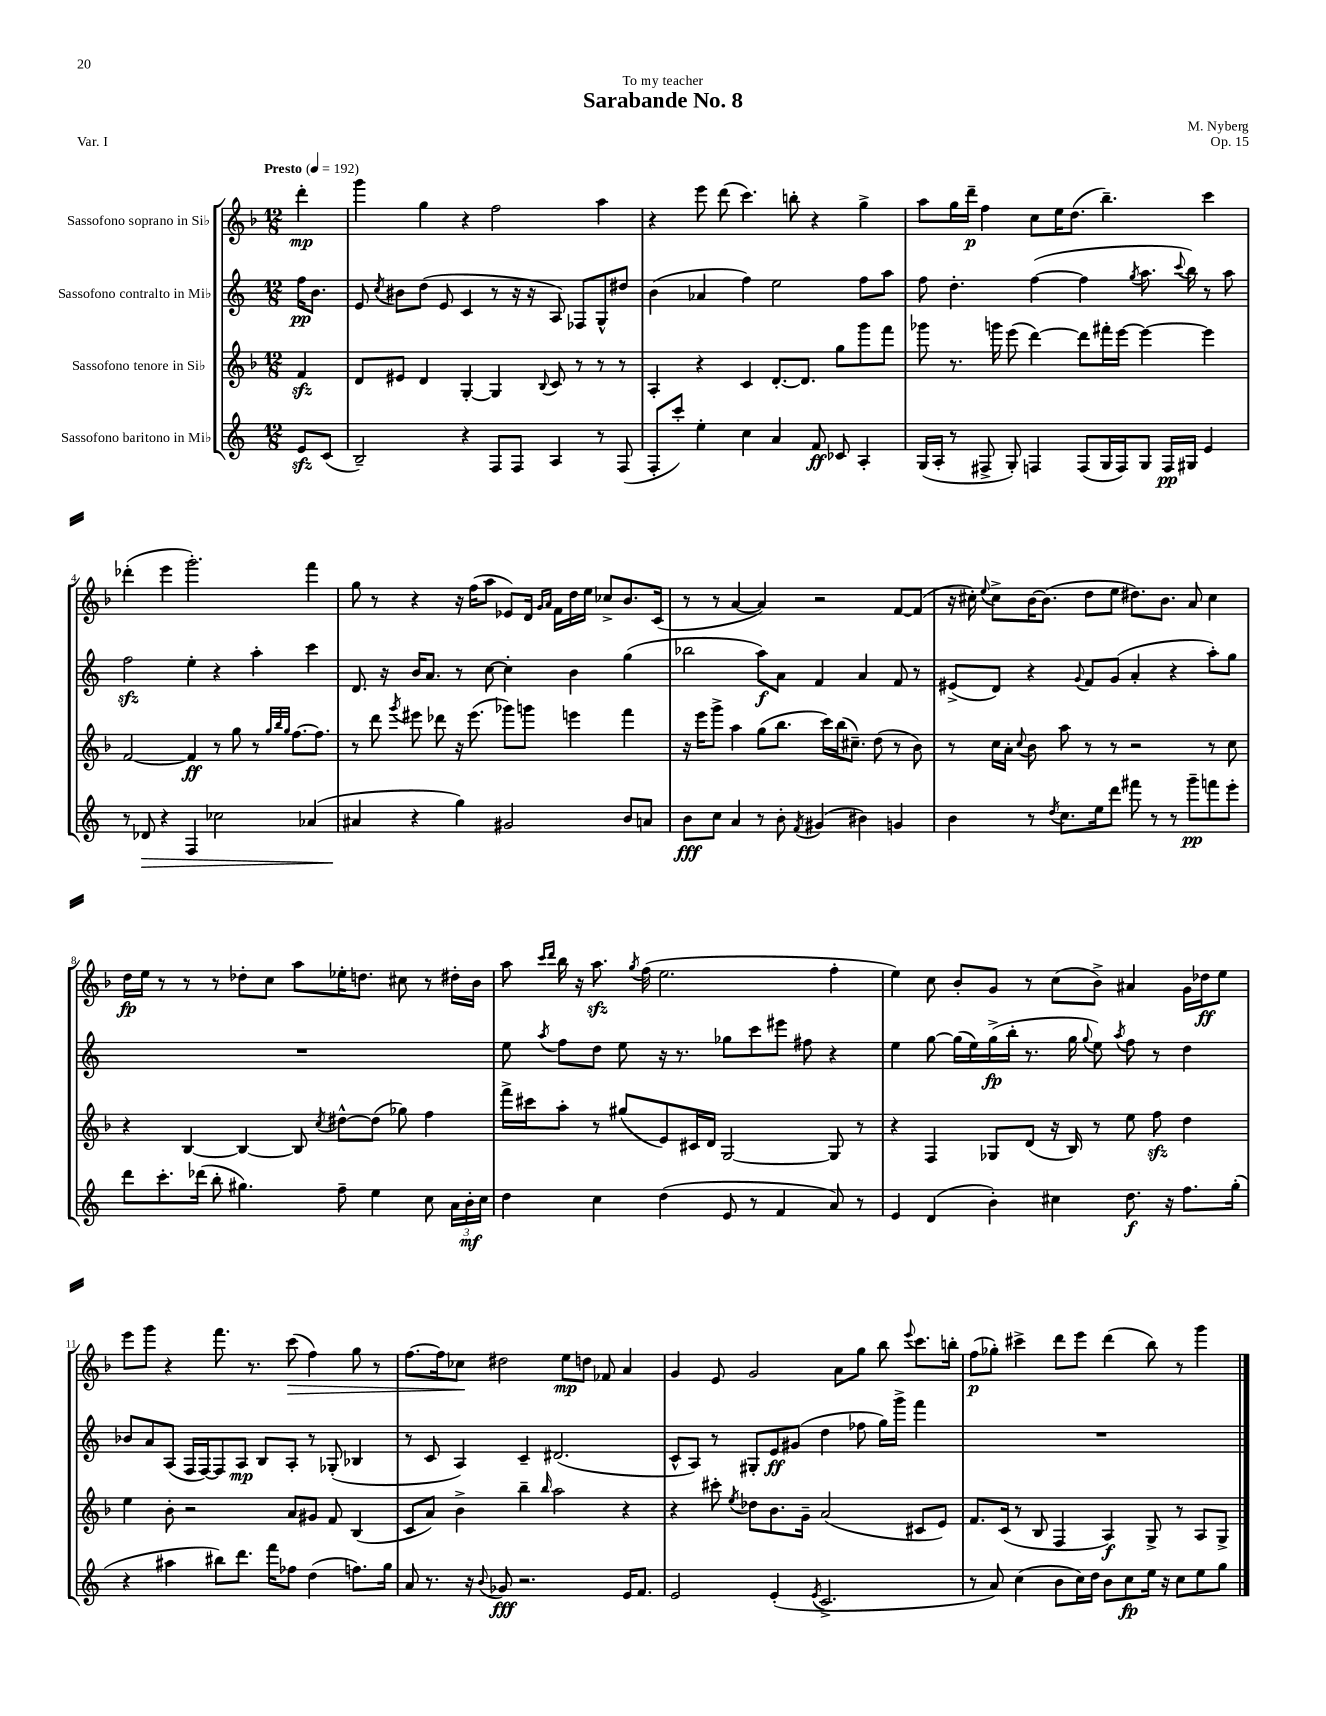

**kern	**kern	**kern	**kern
*staff4	*staff3	*staff2	*staff1
*clefG2	*clefG2	*clefG2	*clefG2
*k[]	*k[b-]	*k[]	*k[b-]
*M12/8	*M12/8	*M12/8	*M12/8
*MM192	*MM192	*MM192	*MM192
8e/L	4f/	16ff\LK	4ddd'\
.	.	8.b\J	.
(8c/J	.	.	.
=	=	=	=
2B~/)	8d/L	8e/	4ggg\
.	.	8qcc/	.
.	8e#/J	8b#\L	.
.	4d/	(8dd\J	4gg\
.	.	8e/	.
4r	[4G'/	4c/	4r
8F/L	4G/]	8r	2ff\
8F/J	.	16r	.
.	.	16r	.
.	8qqB-/	.	.
4A/	8c/	8A/)	.
.	8r	8F-/L	.
8r	8r	8G^^/	4aa\
(8F/	8r	8dd#/J	.
=	=	=	=
8F'/L	4A'/	(4b\	4r
8ccc'/J)	.	.	.
4ee'\	4r	4a-/	8eee\
.	.	.	(8ddd\
4cc\	4c/	4ff\)	4.ccc\)
4a/	[8.d'/L	2ee\	.
.	.	.	8bb'\
.	8.d/]J	.	.
8f/	.	.	4r
8c-/	8gg\L	.	.
4A'/	8ggg\	8ff\L	4gg^\
.	8fff\J	8aa\J	.
=	=	=	=
(16G/LL	8ggg-\	8ff\	8aa\L
16A'/JJ	.	.	.
8r	8.r	4.dd'\	16gg\L
.	.	.	16ddd~\JJ
8F#^/	.	.	4ff\
.	16ggg\	.	.
8G'/)	(8eee\	.	.
4F/	[4ddd\)	([4ff\	8cc\L
.	.	.	16ee\K
.	.	.	(8.dd\J
(8F/L	8ddd\]L	4ff\]	.
16G/L	16fff#'\L	.	4.bb-~\)
16F/J)	[16eee\JJ	.	.
.	.	8qgg/	.
8G/J	4eee\_	8.aa\	.
16F/LL	.	.	.
.	.	8qqccc/	.
16G#/JJ	.	16bb\)	.
4e/	4eee\]	8r	4ccc\
.	.	8aa\	.
=	=	=	=
8r	[2f/	2ff\	(4ddd-'\
8d-/	.	.	.
4r	.	.	4eee\
4F/	4f/]	4ee'\	2.ggg'\)
2cc-\	8r	4r	.
.	8gg\	.	.
.	8r	4aa'\	.
.	32qqgg/LLL	.	.
.	32qqbb-/	.	.
.	32qqgg/JJJ	.	.
.	[8.ff\L	.	.
(4a-/	.	4ccc\	4fff\
.	8.ff\]J	.	.
=	=	=	=
4a#/	8r	8.d/	8gg\
.	8ddd\	.	8r
.	.	16r	.
.	8qggg/	.	.
4r	8eee#\	16b/LK	4r
.	.	8.a/J	.
.	8ddd-\	.	.
4gg\)	16r	8r	16r
.	(8.eee#\	.	(16ff\LK
.	.	[8cc\	8aa\J
2g#/	8ggg-\L)	4cc'\]	8e-/L)
.	8ggg\J	.	16d/Jk
.	.	.	16qqg/LL
.	.	.	16qqa/JJ
.	.	.	16f\LL
.	4eee\	4b\	16dd\
.	.	.	16ee\JJ
.	.	.	8cc-^/L
8b/L	4fff\	(4gg\	8.b-/
8a/J	.	.	.
.	.	.	(16c/Jk
=	=	=	=
8b\L	16r	2bb-\	8r
.	16eee\LK	.	.
8cc\J	8ggg^\J	.	8r
4a/	4aa\	.	[4a/
8r	(8gg\L	8aa\L)	4a/])
8b'\	8.bb-\J	8a\J	.
8qf/	.	.	.
(4g#/	.	4f/	2r
.	16ccc\LL)	.	.
.	(16bb-\J	.	.
.	8.cc#~\J)	.	.
4b#\)	.	4a/	.
.	(8dd\	.	.
4g/	8r	8f/	[8f/L
.	8b-\)	8r	(8f/]J
=	=	=	=
4b\	8r	(8e#^/L	16r
.	.	.	16cc#'\)
.	.	.	8qqee/
.	16cc\LL	8d/J)	8cc#^\L
.	16a'\JJ	.	.
.	8qqcc/	.	.
8r	8b-\	4r	[16b-\K
.	.	.	(8.b-\]J
8qdd/	.	.	.
8.cc\L	8aa\	.	.
.	.	8qqg/	.
.	8r	8f/L	8dd\L
16ee\k	.	.	.
8ddd\J	8r	(8g/J	8ee\J
8fff#\	2r	4a'/	8.dd#\L)
8r	.	.	.
.	.	.	8.b-\J
8r	.	4r	.
8ggg~\L	.	.	8a/
8fff\	8r	8aa'\L)	4cc#\
8eee'\J	8cc\	8gg\J	.
=	=	=	=
8ddd\L	4r	1.r	16dd\LL
.	.	.	16ee\JJ
8.ccc'\	.	.	8r
.	[4B-/	.	8r
(16ddd-\Jk	.	.	.
8bb'\	.	.	8r
4.gg#\)	4B-/_	.	8dd-'\L
.	.	.	8cc\J
.	8B-/]	.	8aa\L
.	8qcc/	.	.
8ff~\	[8dd#^^\L	.	16ee-'\K
.	.	.	8.dd\J
4ee\	(8dd#\]J	.	.
.	8gg-\)	.	8cc#\
8cc\	4ff\	.	8r
24a\LL	.	.	16dd#'\LL
24b'\	.	.	.
.	.	.	16b-\JJ
24cc\JJ	.	.	.
=	=	=	=
4dd\	16fff^\LL	8ee\	8aa\
.	16ccc#\J	.	.
.	.	.	16qqccc/LL
.	.	8qaa/	16qqddd/JJ
.	8aa'\J	8ff\L	16bb-\
.	.	.	16r
4cc\	8r	8dd\J	8.aa\
.	(8gg#/L	8ee\	.
.	.	.	8qgg/
.	.	.	(16ff\
(4dd\	8e/)	16r	2.ee\
.	.	8.r	.
.	16c#/L	.	.
.	16d/JJ	.	.
8e/	[2G/	8gg-\L	.
8r	.	8ccc\	.
4f/	.	8eee#\J	.
.	.	8ff#\	.
8a/)	8G/]	4r	4ff'\
8r	8r	.	.
=	=	=	=
4e/	4r	4ee\	4ee\)
(4d/	4F/	[8gg\	8cc\
.	.	(16gg\]LL	8b-'/L
.	.	16ee\)	.
4b'\)	8G-/L	(16gg^\	8g/J
.	.	16bb'\JJ	.
.	(8d/J	8.r	8r
4cc#\	16r	.	(8cc\L
.	16B-/)	16gg\	.
.	.	8qqgg/	.
.	8r	8ee\)	8b-^\J)
.	.	8qaa/	.
8.dd\	8ee\	8ff\	4a#/
.	8ff\	8r	.
16r	.	.	.
8.ff\L	4dd\	4dd\	16g\LL
.	.	.	16dd-\J
.	.	.	8ee\J
(16gg'\Jk	.	.	.
=	=	=	=
4r	4ee\	8b-/L	8eee\L
.	.	8a/	8ggg\J
4aa#\	8b-'\	(8A/J	4r
.	2r	16F/LL	.
.	.	[16F/J)	.
8bb#\L)	.	8F/]	8.fff\
8.ddd\J	.	8A/J	.
.	.	.	8.r
.	.	8B/L	.
16fff\LK	.	.	.
8ff-\J	8a/L	8A'/J	(8ccc\
(4dd\	8g#/J	8r	4ff\)
.	8f/	(8G-'/	.
8.ff\L)	(4B-/	4B-/	8gg\
.	.	.	8r
16gg\Jk	.	.	.
=	=	=	=
8a/	8c/L	8r	[8.ff\L
8.r	8a/J)	8c/	.
.	.	.	16ff\]k
.	4b-^\	4A/)	8cc-\J
16r	.	.	.
8qqb/	.	.	.
8g-/	.	.	2dd#\
2.r	4bb-~\	4c~/	.
.	16qqbb-/	.	.
.	2aa\	(2.d#/	.
.	.	.	8ee\L
.	.	.	8dd\J
.	.	.	8f-/
16e/LK	4r	.	4a/
8.f/J	.	.	.
=	=	=	=
2e/	4r	8c^^/L	4g/
.	.	8A/J)	.
.	8ccc#'\	8r	8e/
.	8qee/	.	.
.	8dd-\L	8G#'/L	2g/
(4e'/	8.b-\	8e/	.
.	.	(8g#/J	.
.	16g~\Jk	.	.
8qe/	.	.	.
2.c^/	(2a/	4dd\	.
.	.	.	8a\L
.	.	8ff-\	8gg\J
.	.	16gg\LL)	8bb-\
.	.	16ggg^\JJ	.
.	.	.	8qqeee/
.	8c#/L	4fff\	8.ccc\L
.	8e/J)	.	.
.	.	.	16bb'\Jk
=	=	=	=
8r	8.f/L	1.r	(8ff\L
8a/)	.	.	8gg-'\J)
.	(16c/Jk	.	.
(4cc\	8r	.	4ccc#^\
.	8B-/	.	.
8b\L	4F/	.	8ddd\L
16cc\L)	.	.	8eee\J
16dd\JJ	.	.	.
8b\L	4A/)	.	(4ddd\
8cc\	.	.	.
16ee\Jk	8G^/	.	8bb-\)
16r	.	.	.
8cc\L	8r	.	8r
8ee\	8A/L	.	4ggg\
8gg\J	8G^/J	.	.
==	==	==	==
*-	*-	*-	*-
